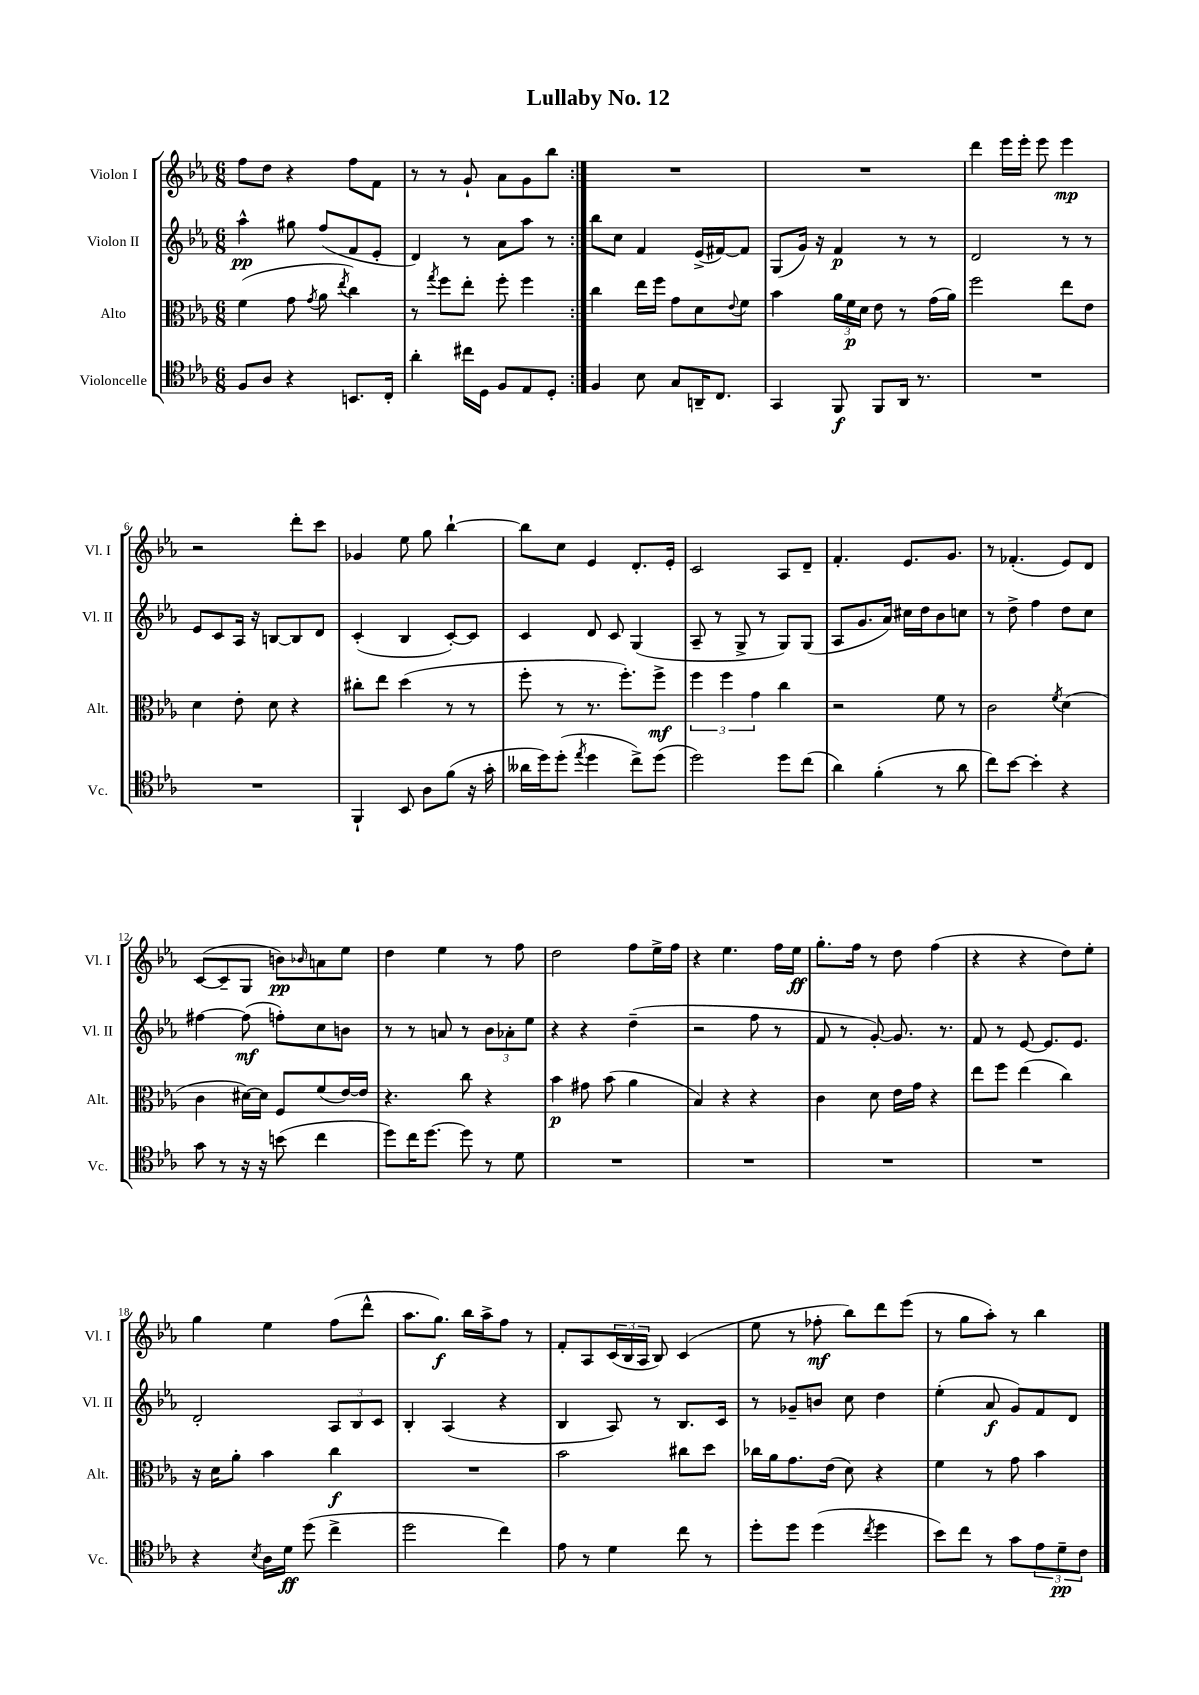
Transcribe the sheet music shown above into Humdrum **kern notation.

**kern	**kern	**kern	**kern
*staff4	*staff3	*staff2	*staff1
*clefC4	*clefC3	*clefG2	*clefG2
*k[b-e-a-]	*k[b-e-a-]	*k[b-e-a-]	*k[b-e-a-]
*M6/8	*M6/8	*M6/8	*M6/8
8F/L	(4f\	4aa-^^\	8ff\L
8A-/J	.	.	8dd\J
4r	8g\	8gg#\	4r
.	8qg/	.	.
.	8a-\	(8ff/L	.
.	8qee-/	.	.
8.BB/L	4cc\)	8f/	8ff\L
.	.	8e-'/J	8f\J
16C'/Jk	.	.	.
=	=	=	=
4a-'\	8r	4d/)	8r
.	8qgg/	.	.
.	8ff\L	.	8r
16cc#\LL	8ee-'\J	8r	8g`/
16D\JJ	.	.	.
8F/L	8ff'\	8a-\L	8a-\L
8E-/	4ff\	8aa-\J	8g\
8D'/J	.	8r	8bb-\J
=:|!	=:|!	=:|!	=:|!
4F/	4cc\	8bb-\L	2.r
.	.	8cc\J	.
8B-\	16ee-\LL	4f/	.
.	16ff\JJ	.	.
8G/L	8g\L	.	.
16AA~/K	8d\	(16e-^/LL	.
8.C/J	.	[16f#/J)	.
.	8qqe-/	.	.
.	8f\J	8f#/]J	.
=	=	=	=
4GG/	4b-\	(8G/L	2.r
.	.	16g/Jk)	.
.	.	16r	.
8FF/	24a-\LL	4f/	.
.	24f\	.	.
.	24d\JJ	.	.
8FF/L	8e-\	.	.
16AA-/Jk	8r	8r	.
8.r	.	.	.
.	(16g\LL	8r	.
.	16a-\JJ)	.	.
=	=	=	=
2.r	2ff\	2d/	4ddd\
.	.	.	16eee-\LL
.	.	.	16eee-'\JJ
.	.	.	8eee-\
.	8ee-\L	8r	4eee-\
.	8e-\J	8r	.
=	=	=	=
2.r	4d\	8e-/L	2r
.	.	8c/	.
.	8e-'\	16A-/Jk	.
.	.	16r	.
.	8d\	[8B/L	.
.	4r	8B/]	8ddd'\L
.	.	8d/J	8ccc\J
=	=	=	=
4FF`/	8cc#'\L	(4c'/	4g-/
.	8ee-\J	.	.
8BB-/	(4dd\	4B-/	8ee-\
8A-\L	.	.	8gg\
(8f\J	8r	[8c'/L)	[4bb-`\
16r	8r	8c/]J	.
16g'\	.	.	.
=	=	=	=
16a--\LL	8ff'\	4c/	8bb-\]L
16dd\J)	.	.	.
(8dd'\J	8r	.	8cc\J
8qee-/	.	.	.
4dd\	8.r	8d/	4e-/
.	.	8c/	.
.	8.ff'\L)	.	.
8cc^\L)	.	(4G/	8.d'/L
(8dd\J	8ff^\J	.	.
.	.	.	16e-'/Jk
=	=	=	=
2dd\)	6ff\	8A-~/	2c/
.	.	8r	.
.	6ff\	.	.
.	.	8G^/	.
.	6g\	.	.
.	.	8r	.
8dd\L	4cc\	8G/L)	8A-/L
(8cc\J	.	(8G/J	8d~/J
=	=	=	=
4a-\)	2r	8A-/L	4.f'/
.	.	8.g/	.
(4f'\	.	.	.
.	.	16a-/Jk)	.
.	.	16cc#\LL	8.e-/L
.	.	16dd\J	.
8r	8f\	8b-\	.
.	.	.	8.g/J
8a-\	8r	8cc\J	.
=	=	=	=
8cc\L)	2c\	8r	8r
[8b-\J	.	8dd^\	(4.f-'/
4b-'\]	.	4ff\	.
.	8qf/	.	.
4r	(4d\	8dd\L	8e-/L)
.	.	8cc\J	8d/J
=	=	=	=
8g\	4c\	[4ff#\	([8c/L
8r	.	.	8c~/]
16r	[16d#\LL)	(8ff#\]	8G/J
16r	16d#\]JJ	.	.
(8b\	8F/L	8ff'\L)	8b\L)
.	.	.	16qqb-/
4cc\	(8f/	8cc\	8a\
.	[16e-/L)	8b\J	8ee-\J
.	16e-/]JJ	.	.
=	=	=	=
8dd\L)	4.r	8r	4dd\
16cc\K	.	8r	.
[8.dd\J	.	.	.
.	.	8a/	4ee-\
8dd\]	8cc\	8r	.
8r	4r	12b-\L	8r
.	.	12a-'\	.
8d\	.	.	8ff\
.	.	12ee-\J	.
=	=	=	=
2.r	4b-\	4r	2dd\
.	8g#\	4r	.
.	(8b-\	.	.
.	4a-\	(4dd~\	8ff\L
.	.	.	16ee-^\L
.	.	.	16ff\JJ
=	=	=	=
2.r	4B-/)	2r	4r
.	4r	.	4.ee-\
.	4r	8ff\	.
.	.	8r	16ff\LL
.	.	.	16ee-\JJ
=	=	=	=
2.r	4c\	8f/	8.gg'\L
.	.	8r	.
.	.	.	16ff\Jk
.	8d\	[8g'/)	8r
.	16e-\LL	8.g/]	8dd\
.	16g\JJ	.	.
.	4r	.	(4ff\
.	.	8.r	.
=	=	=	=
2.r	8ee-\L	8f/	4r
.	8ff\J	8r	.
.	(4ee-\	[8e-/	4r
.	.	8.e-/]L	.
.	4cc\)	.	8dd\L)
.	.	8.e-/J	.
.	.	.	8ee-'\J
=	=	=	=
4r	16r	2d'/	4gg\
.	16d\LK	.	.
.	8a-'\J	.	.
8qB-/	.	.	.
16A-\LL	4b-\	.	4ee-\
16d\JJ	.	.	.
(8dd\	.	.	.
4cc^\	4cc\	12A-/L	(8ff\L
.	.	12B-/	.
.	.	.	8ddd^^\J
.	.	12c/J	.
=	=	=	=
2dd\	2.r	4B-'/	8.aa-\L
.	.	.	8.gg\J)
.	.	(4A-/	.
.	.	.	16bb-\LL
.	.	.	16aa-^\J
4cc\)	.	4r	8ff\J
.	.	.	8r
=	=	=	=
8e-\	2b-\	4B-/	8f'/L
8r	.	.	8A-/
4d\	.	8A-/)	(24c/L
.	.	.	24B-/
.	.	.	24A-/JJ
.	.	8r	8B-/)
8cc\	8cc#\L	8.B-/L	(4c/
8r	8dd\J	.	.
.	.	16c/Jk	.
=	=	=	=
8dd'\L	16cc-\LL	8r	8ee-\
.	16a-\J	.	.
8dd\J	8.g\	8g-~/L	8r
(4dd\	.	8b/J	8ff-'\
.	(16e-\Jk	.	.
.	8d\)	8cc\	8bb-\L)
8qcc/	.	.	.
4dd\	4r	4dd\	8ddd\
.	.	.	(8eee-\J
=	=	=	=
8b-\L)	4f\	(4ee-'\	8r
8cc\J	.	.	8gg\L
8r	8r	8a-/	8aa-'\J)
8g\L	8g\	8g/L)	8r
12e-\	4b-\	8f/	4bb-\
12d~\	.	.	.
.	.	8d/J	.
12c\J	.	.	.
==	==	==	==
*-	*-	*-	*-
